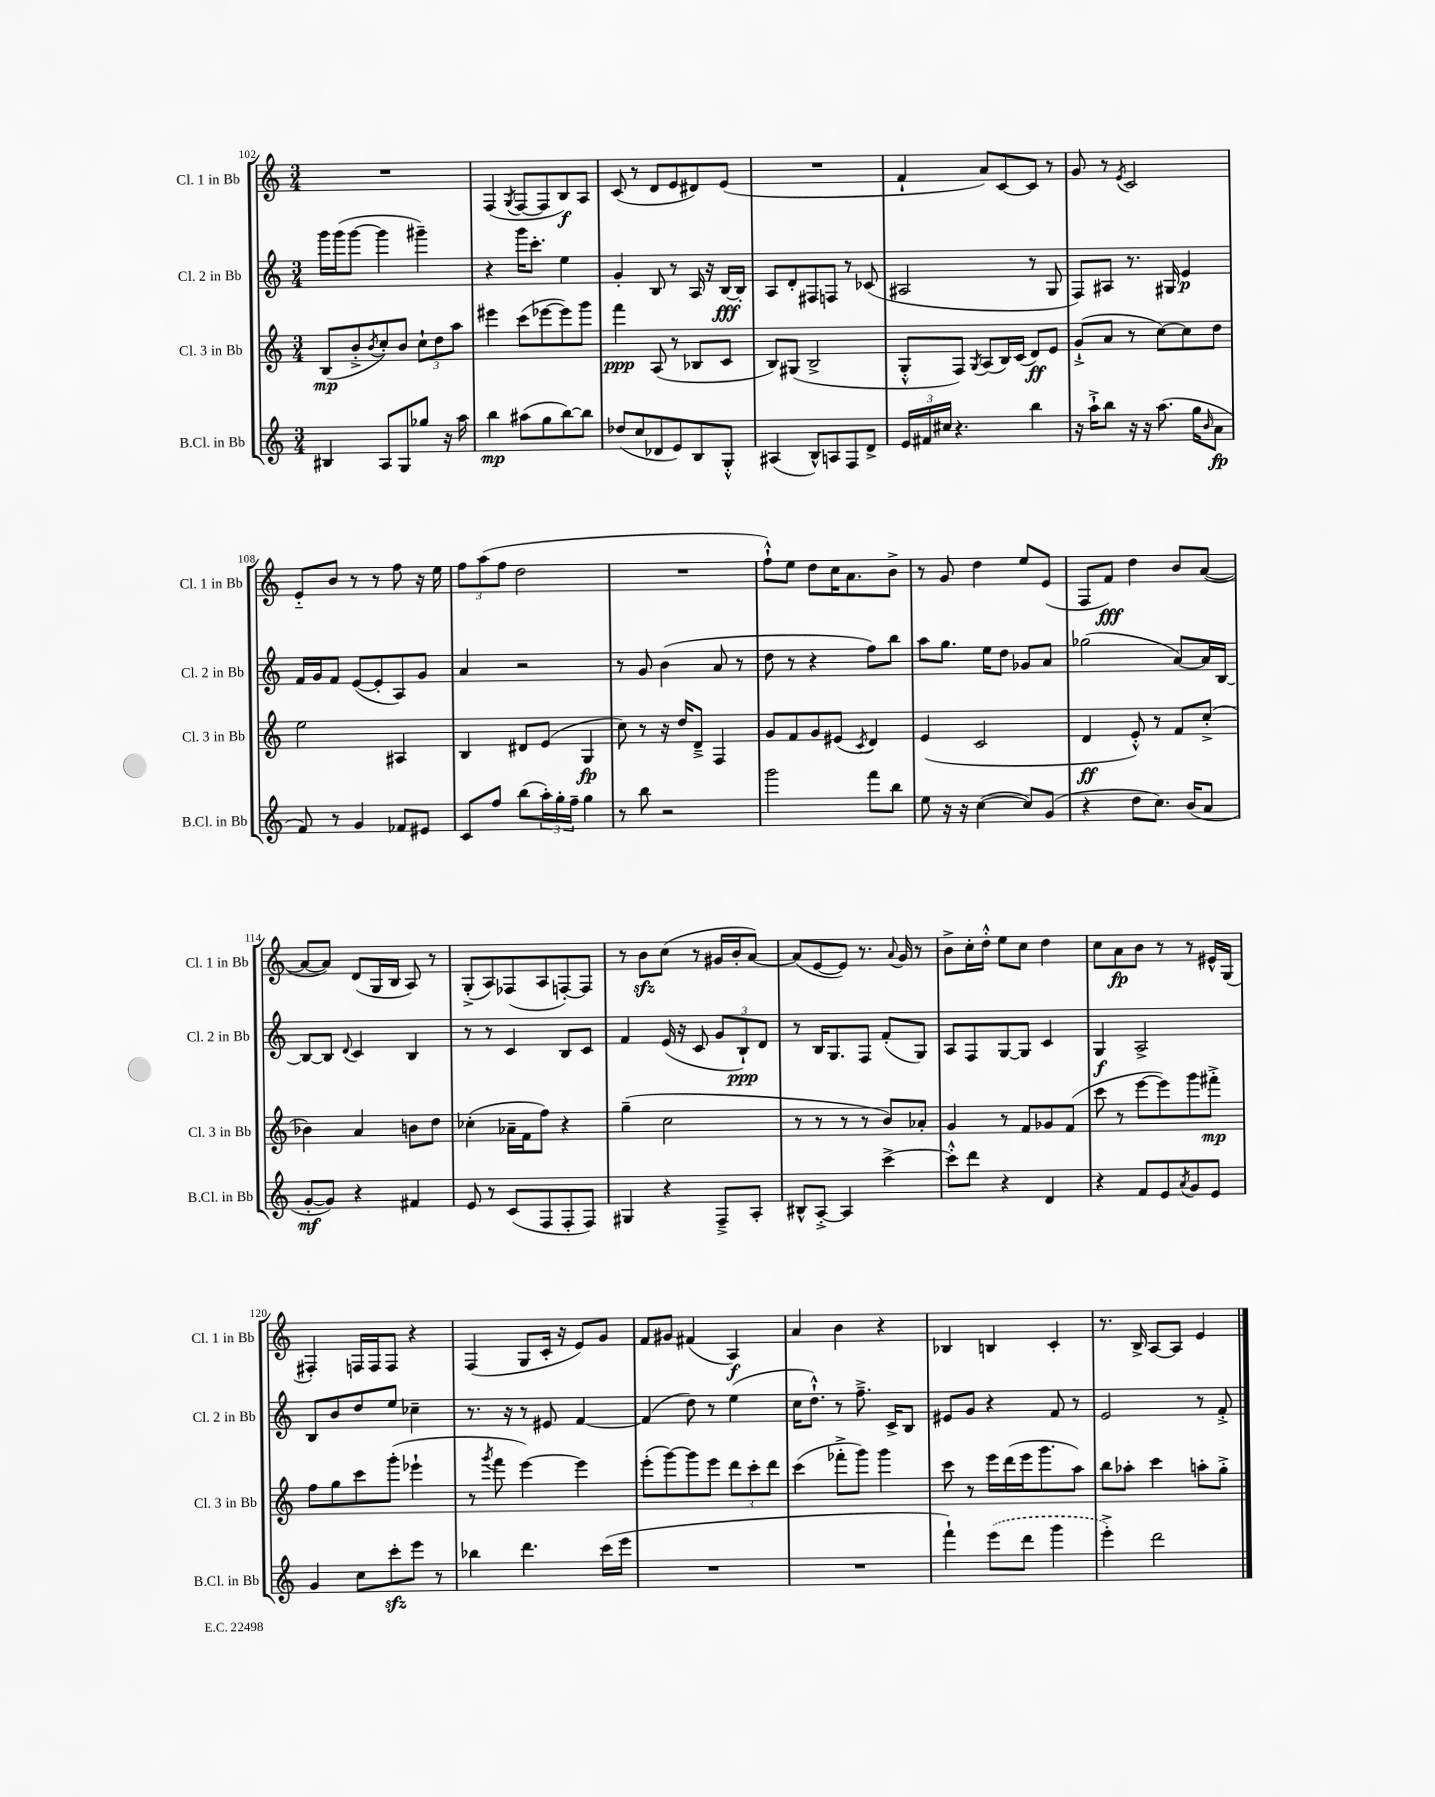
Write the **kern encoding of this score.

**kern	**dynam	**kern	**dynam	**kern	**dynam	**kern	**dynam
*part4	*part4	*part3	*part3	*part2	*part2	*part1	*part1
*staff4	*staff4	*staff3	*staff3	*staff2	*staff2	*staff1	*staff1
*I"B.Cl. in Bb	*	*I"Cl. 3 in Bb	*	*I"Cl. 2 in Bb	*	*I"Cl. 1 in Bb	*
*I'B.Cl. in Bb	*	*I'Cl. 3 in Bb	*	*I'Cl. 2 in Bb	*	*I'Cl. 1 in Bb	*
*clefG2	*	*clefG2	*	*clefG2	*	*clefG2	*
*k[]	*	*k[]	*	*k[]	*	*k[]	*
*M3/4	*	*M3/4	*	*M3/4	*	*M3/4	*
=102	=102	=102	=102	=102	=102	=102	=102
4B#X/	.	(8B/L	mp	16ggg\LL	.	2.r	.
.	.	.	.	(16ggg\J	.	.	.
.	.	8b'^/	.	[8ggg\J	.	.	.
.	.	8qb/	.	.	.	.	.
8A/L	.	8cc'/)	.	4ggg\]	.	.	.
8G/	.	8b/J	.	.	.	.	.
8gg-X/J	.	12cc`\L	.	4ggg#X~\)	.	.	.
.	.	12dd\	.	.	.	.	.
16r	.	.	.	.	.	.	.
.	.	12aa\J	.	.	.	.	.
16aa\	.	.	.	.	.	.	.
=103	=103	=103	=103	=103	=103	=103	=103
4bb\	mp	4eee#X\	.	4r	.	(4F/	.
.	.	.	.	.	.	8qG/	.
(8aa#X\L	.	(8ccc\L	.	16ggg\KL	.	[8F/L	.
.	.	.	.	8.ccc'\J	.	.	.
8gg\	.	[8eee-X\	.	.	.	8F/]	.
[8bb\)	.	8eee-\])	.	4ee\	.	8B/)	f
8bb\J]	.	8ggg\J	.	.	.	8A/J	.
=104	=104	=104	=104	=104	=104	=104	=104
(8dd-X/L	.	4fff\	ppp	4g'/	.	(8c/	.
8cc/	.	.	.	.	.	8r	.
8d-X/	.	(8A/	.	8B/	.	8d/L	.
8e/)	.	8r	.	8r	.	8e/	.
8B/	.	8B-X/L	.	16A/	.	8d#X/)	.
.	.	.	.	16r	.	.	.
8G'^^/J	.	8c/J	.	[16B/LL	fff	(8e/J	.
.	.	.	.	16B'/JJ]	.	.	.
=105	=105	=105	=105	=105	=105	=105	=105
(4A#X/	.	8B/L)	.	8A/L	.	2.r	.
.	.	(8G#X/J	.	8d'/	.	.	.
8B^^/L)	.	2B^/	.	8F#X/	.	.	.
8An/	.	.	.	8Fn/J	.	.	.
8F/	.	.	.	8r	.	.	.
8d^/J	.	.	.	(8c-X/	.	.	.
=106	=106	=106	=106	=106	=106	=106	=106
24e/LL	.	8G'^^/L	.	2A#X/	.	4f`/	.
24f#X/	.	.	.	.	.	.	.
24cc#X/JJ	.	.	.	.	.	.	.
4.r	.	8F/J)	.	.	.	.	.
.	.	8qG/	.	.	.	.	.
.	.	(8A/L	.	.	.	8a/L)	.
.	.	16B/L)	.	.	.	[8c/	.
.	.	(16c/JJ	.	.	.	.	.
4bb\	.	8d/L)	ff	8r	.	8c/J]	.
.	.	8e/J	.	8G/	.	8r	.
=107	=107	=107	=107	=107	=107	=107	=107
16r	.	(8g`^/L	.	8F/L)	.	8g/	.
16aa`^\KL	.	.	.	.	.	.	.
8bb\J	.	8a/J	.	8A#X/J	.	8r	.
.	.	.	.	.	.	8qe/	.
16r	.	8r	.	8.r	.	2c/	.
16r	.	.	.	.	.	.	.
(8.aa\	.	[8cc\L)	.	.	.	.	.
.	.	.	.	16G#X/	.	.	.
.	.	8cc\]	.	4e/	p	.	.
16gg\KL	.	.	.	.	.	.	.
16qqb/	.	.	.	.	.	.	.
8a\J	fp	8dd\J	.	.	.	.	.
!!LO:LB:g=z
=108	=108	=108	=108	=108	=108	=108	=108
8f/)	.	2ee\	.	16f/LL	.	8e/L	.
.	.	.	.	16g/J	.	.	.
8r	.	.	.	8f/J	.	8b/J	.
4g/	.	.	.	([8e/L	.	8r	.
.	.	.	.	8e'/]	.	8r	.
8f-X/L	.	4A#X/	.	8A/)	.	8ff\	.
8e#X/J	.	.	.	8g/J	.	16r	.
.	.	.	.	.	.	16ee\	.
=109	=109	=109	=109	=109	=109	=109	=109
8c/L	.	4B/	.	4a/	.	12ff\L	.
.	.	.	.	.	.	(12aa\	.
8ff/J	.	.	.	.	.	.	.
.	.	.	.	.	.	12ff\J	.
(8bb\L	.	8d#X/L	.	2r	.	2dd\	.
24aa'\L)	.	(8e/J	.	.	.	.	.
24gg'\	.	.	.	.	.	.	.
24ff~\JJ	.	.	.	.	.	.	.
4gg\	.	4G/	fp	.	.	.	.
=110	=110	=110	=110	=110	=110	=110	=110
8r	.	8cc\)	.	8r	.	2.r	.
8bb\	.	8r	.	8g/	.	.	.
2r	.	16r	.	(4b\	.	.	.
.	.	16dd/KL	.	.	.	.	.
.	.	8d~^/J	.	.	.	.	.
.	.	4F/	.	8a/	.	.	.
.	.	.	.	8r	.	.	.
=111	=111	=111	=111	=111	=111	=111	=111
2ggg\	.	8g/L	.	8dd\	.	8ff`^^\L)	.
.	.	8f/	.	8r	.	8ee\J	.
.	.	8g/	.	4r	.	8dd\L	.
.	.	(8e#X/J	.	.	.	16cc\K	.
.	.	.	.	.	.	8.a\	.
.	.	8qc/	.	.	.	.	.
8fff\L	.	4d/)	.	8ff\L)	.	.	.
8bb\J	.	.	.	8bb\J	.	8b^\J	.
=112	=112	=112	=112	=112	=112	=112	=112
8ee\	.	(4e/	.	8aa\L	.	8r	.
16r	.	.	.	8.gg\J	.	8g/	.
16r	.	.	.	.	.	.	.
([4cc\	.	2c/	.	.	.	4dd\	.
.	.	.	.	16ee\KL	.	.	.
.	.	.	.	8dd\J	.	.	.
8cc/L])	.	.	.	8g-X/L	.	8ee/L	.
(8g/J	.	.	.	8a/J	.	(8e/J	.
=113	=113	=113	=113	=113	=113	=113	=113
4r	.	4d/	ff	(2gg-X\	.	8F/L	.
.	.	.	.	.	.	8f/J)	fff
8dd\L	.	8e'^^/)	.	.	.	4dd\	.
8.cc\J)	.	8r	.	.	.	.	.
.	.	8f/L	.	[8a/L)	.	8b/L	.
(16b/KL	.	.	.	.	.	.	.
8a/J	.	(8cc'^/J	.	16a/L]	.	([8a/J	.
.	.	.	.	[16B/JJ	.	.	.
!!LO:LB:g=z
=114	=114	=114	=114	=114	=114	=114	=114
[8g'/L	mf	4b-X\)	.	8B/L_	.	8a/L_	.
8g/J])	.	.	.	8B/J]	.	8a/J])	.
.	.	.	.	8qqd/	.	.	.
4r	.	4a/	.	4c/	.	(8d/L	.
.	.	.	.	.	.	16G/L	.
.	.	.	.	.	.	16B/JJ	.
4f#X/	.	8bn\L	.	4B/	.	8A/)	.
.	.	8dd\J	.	.	.	8r	.
=115	=115	=115	=115	=115	=115	=115	=115
8e/	.	(4cc-X'\	.	8r	.	(8G'^/L	.
8r	.	.	.	8r	.	8A/)	.
(8c/L	.	16a-X~\LL	.	4c/	.	(8F-X/	.
.	.	16f\J	.	.	.	.	.
8F/	.	8ff\J)	.	.	.	8A/	.
8F'/	.	4r	.	8B/L	.	[8Fn'/)	.
8F/J)	.	.	.	8c/J	.	8F/J]	.
=116	=116	=116	=116	=116	=116	=116	=116
4G#X/	.	(4gg~\	.	4f/	.	8r	.
.	.	.	.	.	.	8bzz\L	.
4r	.	2cc\	.	(16e/	.	(8cc\J	.
.	.	.	.	16r	.	.	.
.	.	.	.	8c/	.	8r	.
8F~^/L	.	.	.	12g/L	.	16g#X/LL	.
.	.	.	.	.	.	16b'/J	.
.	.	.	.	12B`/)	ppp	.	.
8A'/J	.	.	.	.	.	[8a/J)	.
.	.	.	.	12d/J	.	.	.
=117	=117	=117	=117	=117	=117	=117	=117
8B#X^^/L	.	8r	.	8r	.	(8a/L]	.
[8A'^/J	.	8r	.	16B/KL	.	[8e/	.
.	.	.	.	8.G/	.	.	.
4A/]	.	8r	.	.	.	8e/J])	.
.	.	8r	.	8F/J	.	8.r	.
[4ccc^\	.	8b/L)	.	(8f'/L	.	.	.
.	.	.	.	.	.	8qqa/	.
.	.	.	.	.	.	16g/	.
.	.	8a-X'/J	.	8G/J)	.	8r	.
=118	=118	=118	=118	=118	=118	=118	=118
8ccc'^^\L]	.	4g/	.	8A/L	.	8b^\L	.
8ddd\J	.	.	.	8F/	.	16cc'\L	.
.	.	.	.	.	.	16dd'^^\JJ	.
4r	.	8r	.	[8G/	.	8ee\L	.
.	.	8f/L	.	8G/J]	.	8cc\J	.
4d/	.	8g-X/	.	4c/	.	4dd\	.
.	.	(8f/J	.	.	.	.	.
=119	=119	=119	=119	=119	=119	=119	=119
4r	.	8ccc\	.	4G/	f	8cc\L	.
.	.	8r	.	.	.	8a\	fp
8f/L	.	[8eee\L	.	2A^/	.	8b\J	.
8e/	.	8eee\])	.	.	.	8r	.
8qa/	.	.	.	.	.	.	.
8g/	.	8ggg\	.	.	.	8r	.
8e/J	.	8fff#X'^\J	mp	.	.	16e#X^^/LL	.
.	.	.	.	.	.	(16G/JJ	.
!!LO:LB:g=z
=120	=120	=120	=120	=120	=120	=120	=120
4g/	.	8ff\L	.	8B/L	.	4F#X'/)	.
.	.	8gg\	.	8b/	.	.	.
8cc\L	.	8ccc\	.	8dd/	.	16Fn/LL	.
.	.	.	.	.	.	16F/J	.
8ccczz'\	.	(8ggg'\J	.	8ee/J	.	8F/J	.
8eee\J	.	4eee-X`\	.	4cc-X~\	.	4r	.
8r	.	.	.	.	.	.	.
=121	=121	=121	=121	=121	=121	=121	=121
4bb-X\	.	8r	.	8.r	.	(4F/	.
.	.	8qggg/	.	.	.	.	.
.	.	8fff\	.	.	.	.	.
.	.	.	.	16r	.	.	.
4.ddd\	.	[4eee\)	.	8r	.	8G/L	.
.	.	.	.	8e#X/	.	16c'/Jk	.
.	.	.	.	.	.	16r	.
.	.	4eee\]	.	[4f/	.	8e/L)	.
(16ccc\LL	.	.	.	.	.	8g/J	.
16eee\JJ	.	.	.	.	.	.	.
=122	=122	=122	=122	=122	=122	=122	=122
2.r	.	(8eee'\L	.	(4f/]	.	8f/L	.
.	.	[8ggg\)	.	.	.	8g#X/J	.
.	.	8ggg\]	.	8dd\)	.	(4f#X/	.
.	.	8eee\J	.	8r	.	.	.
.	.	12ddd\L	.	(4ee\	.	4A/)	f
.	.	12ccc'\	.	.	.	.	.
.	.	12ddd\J	.	.	.	.	.
=123	=123	=123	=123	=123	=123	=123	=123
2.r	.	(4ccc\	.	16cc\KL	.	4a/	.
.	.	.	.	8.dd`^^\J)	.	.	.
.	.	8fff-X'^\L	.	8r	.	4b\	.
.	.	8ggg\J)	.	8.ff~^\	.	.	.
.	.	4ggg\	.	.	.	4r	.
.	.	.	.	16c^/KL	.	.	.
.	.	.	.	8B/J	.	.	.
=124	=124	=124	=124	=124	=124	=124	=124
4fff`\)	.	8ccc\	.	8e#X/L	.	4B-X/	.
.	.	8r	.	8g/J	.	.	.
(8eee\L	.	16eee\LL	.	4r	.	4Bn/	.
.	.	(16ddd\	.	.	.	.	.
8ddd\J	.	16eee\J	.	.	.	.	.
.	.	8.ggg\	.	.	.	.	.
4ggg\	.	.	.	8f/	.	4c'/	.
.	.	8aa\J)	.	8r	.	.	.
=125	=125	=125	=125	=125	=125	=125	=125
4eee'^\)	.	8bb\L	.	2e/	.	8.r	.
.	.	8aa-X'\J	.	.	.	.	.
.	.	.	.	.	.	16B^/	.
2ddd\	.	4ccc\	.	.	.	[8A/L	.
.	.	.	.	.	.	8A/J]	.
.	.	8aan'\L	.	8r	.	4e/	.
.	.	8gg'^\J	.	8f'^/	.	.	.
==	==	==	==	==	==	==	==
*-	*-	*-	*-	*-	*-	*-	*-
